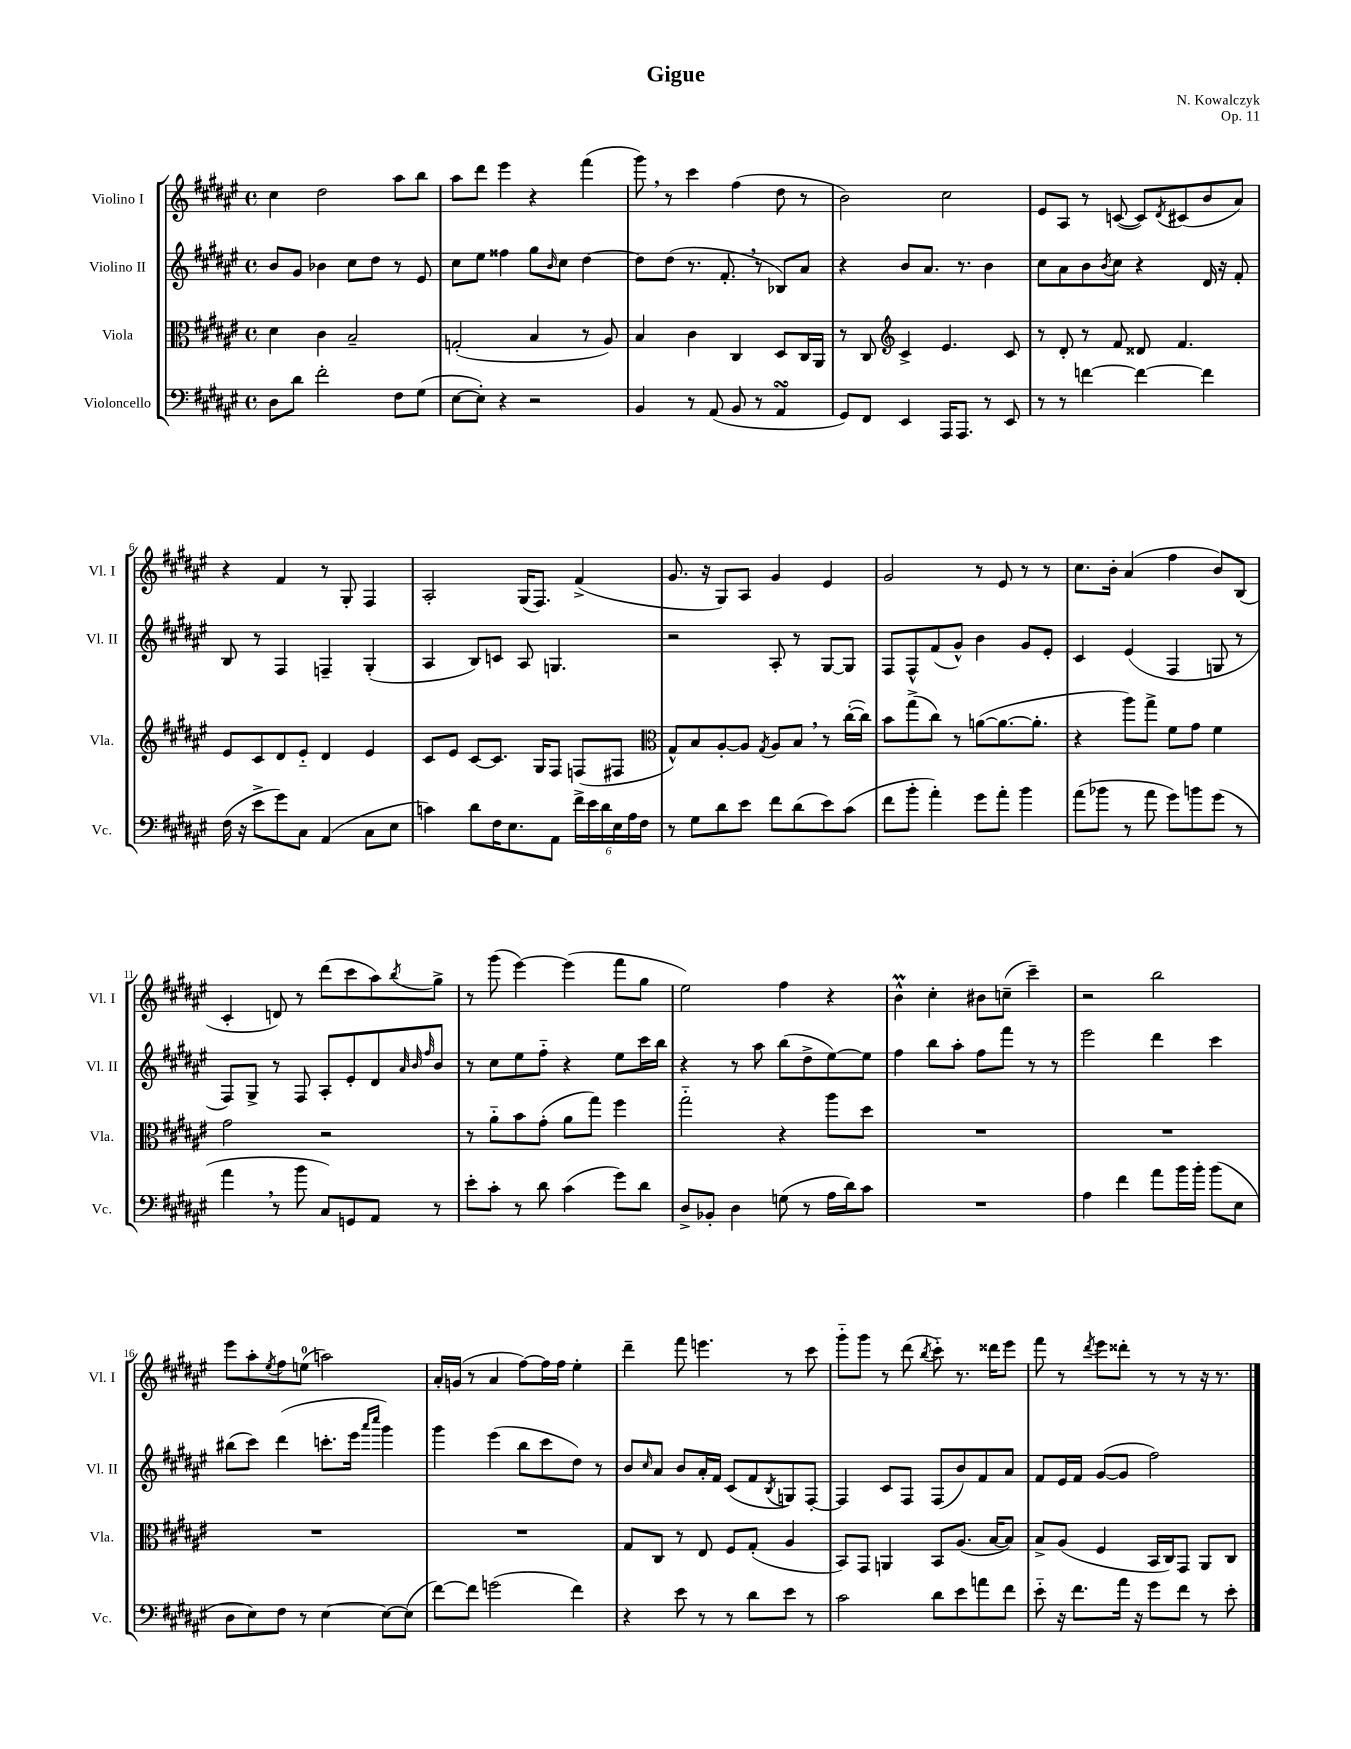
\header { title = "Gigue" composer = "N. Kowalczyk" opus = "Op. 11" }
<<
\new StaffGroup <<
\new Staff = "s0" \with { instrumentName = "Violino I" shortInstrumentName = "Vl. I" } {
    \clef treble \key fis \major \defaultTimeSignature \time 4/4
    cis''4 dis''2 ais''8 b''8 |
    ais''8 dis'''8 eis'''4 r4 fis'''4( |
    gis'''8) \breathe r8 cis'''4 fis''4( dis''8 r8 |
    b'2) cis''2 |
    eis'8 ais8 r8 c'8~( c'8) \acciaccatura { dis'8 } cis'8( b'8 ais'8) |
    r4 fis'4 r8 gis8-. fis4 |
    ais2-. gis16( fis8.) fis'4->( |
    gis'8. r16 gis8) ais8 gis'4 eis'4 |
    gis'2 r8 eis'8 r8 r8 |
    cis''8. b'16-. ais'4( fis''4 b'8) b8( |
    cis'4-. d'8) r8 dis'''8( cis'''8 ais''8) \acciaccatura { b''8 } gis''8-> |
    r8 gis'''8( eis'''4~) eis'''4( fis'''8 gis''8 |
    eis''2) fis''4 r4 |
    b'4-^\prall cis''4-. bis'8 c''8--( cis'''4--) |
    r2 b''2 |
    eis'''8 ais''8-. \acciaccatura { eis''8 } fis''8 e''8-0( a''2) |
    ais'16-. g'16( r8 ais'4 fis''8~) fis''16 fis''16 eis''4-. |
    dis'''4-- fis'''8 e'''4. r8 cis'''8 |
    gis'''8-_ gis'''8 r8 dis'''8( \acciaccatura { b''8 } cis'''8-_) r8. disis'''16 eis'''8 |
    fis'''8 r8 \acciaccatura { dis'''8 } eis'''8 disis'''8-. r8 r8 r16 r8. \bar "|." |
}
\new Staff = "s1" \with { instrumentName = "Violino II" shortInstrumentName = "Vl. II" } {
    \clef treble \key fis \major \defaultTimeSignature \time 4/4
    b'8 gis'8 bes'4 cis''8 dis''8 r8 eis'8 |
    cis''8 eis''8 fisis''4 gis''8 \grace { b'16 } cis''8 dis''4~ |
    dis''8 dis''8( r8. fis'8.-. \breathe r8 bes8) ais'8 |
    r4 b'8 ais'8. r8. b'4 |
    cis''8 ais'8 b'8 \acciaccatura { b'8 } cis''8 r4 dis'16 r16 fis'8-. |
    b8 r8 fis4 f4-- gis4-.( |
    ais4 b8) c'8 ais8 g4. |
    r2 ais8-. r8 gis8~ gis8 |
    fis8 fis8-^ fis'8( gis'8-^) b'4 gis'8 eis'8-. |
    cis'4 eis'4( fis4 g8 r8 |
    fis8) gis8-> r8 fis8 ais8-. eis'8-. dis'8 \grace { ais'32 b'32 fis''32 } b'8 |
    r8 cis''8 eis''8 fis''8-_ r4 eis''8 cis'''16 b''16 |
    r4 r8 ais''8 b''8( dis''8-> eis''8~) eis''8 |
    fis''4 b''8 ais''8-. fis''8 fis'''8 r8 r8 |
    eis'''2 dis'''4 cis'''4 |
    bis''8( cis'''8) dis'''4( c'''8.-. eis'''16 \grace { ais'''16 cis''''16 } gis'''4) |
    gis'''4 eis'''4( b''8 cis'''8 dis''8) r8 |
    b'8 \grace { cis''16 } ais'8 b'8 ais'16-. fis'16 cis'8( fis'8 \acciaccatura { b8 } g8) fis8~-. |
    fis4 cis'8 fis8 fis8( b'8) fis'8 ais'8 |
    fis'8 eis'16 fis'16 gis'8~( gis'8 fis''2) \bar "|." |
}
\new Staff = "s2" \with { instrumentName = "Viola" shortInstrumentName = "Vla." } {
    \clef alto \key fis \major \defaultTimeSignature \time 4/4
    dis'4 cis'4 b2-- |
    g2-.( b4 r8 ais8) |
    b4 cis'4 cis4 dis8 cis16 ais,16 |
    r8 cis8 \clef treble cis'4-> eis'4. cis'8 |
    r8 dis'8-. r8 fis'8 disis'8 fis'4. |
    eis'8 cis'8 dis'8 eis'8-_ dis'4 eis'4 |
    cis'8 eis'8 cis'8~ cis'8. gis16 fis8 f8( fis8 |
    \clef alto gis8-^) b8 ais8~-. ais8 \acciaccatura { gis8 } ais8 b8 \breathe r8 cis''16~-.( cis''16) |
    b'8 gis''8->( cis''8) r8 a'8~( a'8.~ a'8.-. |
    r4 ais''8) gis''8-> fis'8 gis'8 fis'4 |
    gis'2 r2 |
    r8 ais'8-_ b'8 gis'8-.( ais'8 gis''8) fis''4 |
    gis''2-_ r4 ais''8 dis''8 |
    R1 |
    R1 |
    R1 |
    R1 |
    gis8 cis8 r8 eis8 fis8 gis8-.( ais4 |
    b,8) gis,8 a,4 b,8 ais8.( b16~ b8) |
    b8-> ais8( fis4 b,16 cis16) gis,8 ais,8 cis8 \bar "|." |
}
\new Staff = "s3" \with { instrumentName = "Violoncello" shortInstrumentName = "Vc." } {
    \clef bass \key fis \major \defaultTimeSignature \time 4/4
    dis8 dis'8 fis'2-. fis8 gis8( |
    eis8~ eis8-.) r4 r2 |
    b,4 r8 ais,8( b,8 r8 ais,4\turn |
    gis,8) fis,8 eis,4 ais,,16 ais,,8. r8 eis,8 |
    r8 r8 f'4~ f'4~ f'4 |
    fis16( r16 eis'8-> gis'8) cis8 ais,4( cis8 eis8 |
    c'4) dis'8 fis16 eis8. ais,8 \tuplet 6/4 { fis'16-> eis'16 dis'16 eis16 ais16 fis16 } |
    r8 gis8 dis'8 eis'8 fis'8 dis'8( eis'8) cis'8( |
    fis'8 b'8-. ais'4-.) gis'8 ais'8-. b'4 |
    ais'8( bes'8 r8 ais'8 gis'8) b'8 gis'8( r8 |
    ais'4 \breathe r8 b'8 cis8) g,8 ais,8 r8 |
    eis'8-. cis'8-. r8 dis'8 cis'4( gis'8) dis'8 |
    dis8-> bes,8-. dis4 g8( r8 ais16 dis'16) cis'8 |
    R1 |
    ais4 fis'4 ais'8 b'16 b'16-. b'8( eis8 |
    dis8 eis8) fis8 r8 eis4~ eis8~ eis8( |
    fis'8~) fis'8 g'2( fis'4) |
    r4 eis'8 r8 r8 dis'8 eis'8 r8 |
    cis'2 dis'8 eis'8 a'8 fis'8 |
    eis'8-_ r16 fis'8. ais'16 r16 gis'8 fis'8 r8 eis'8-. \bar "|." |
}
>>
>>
